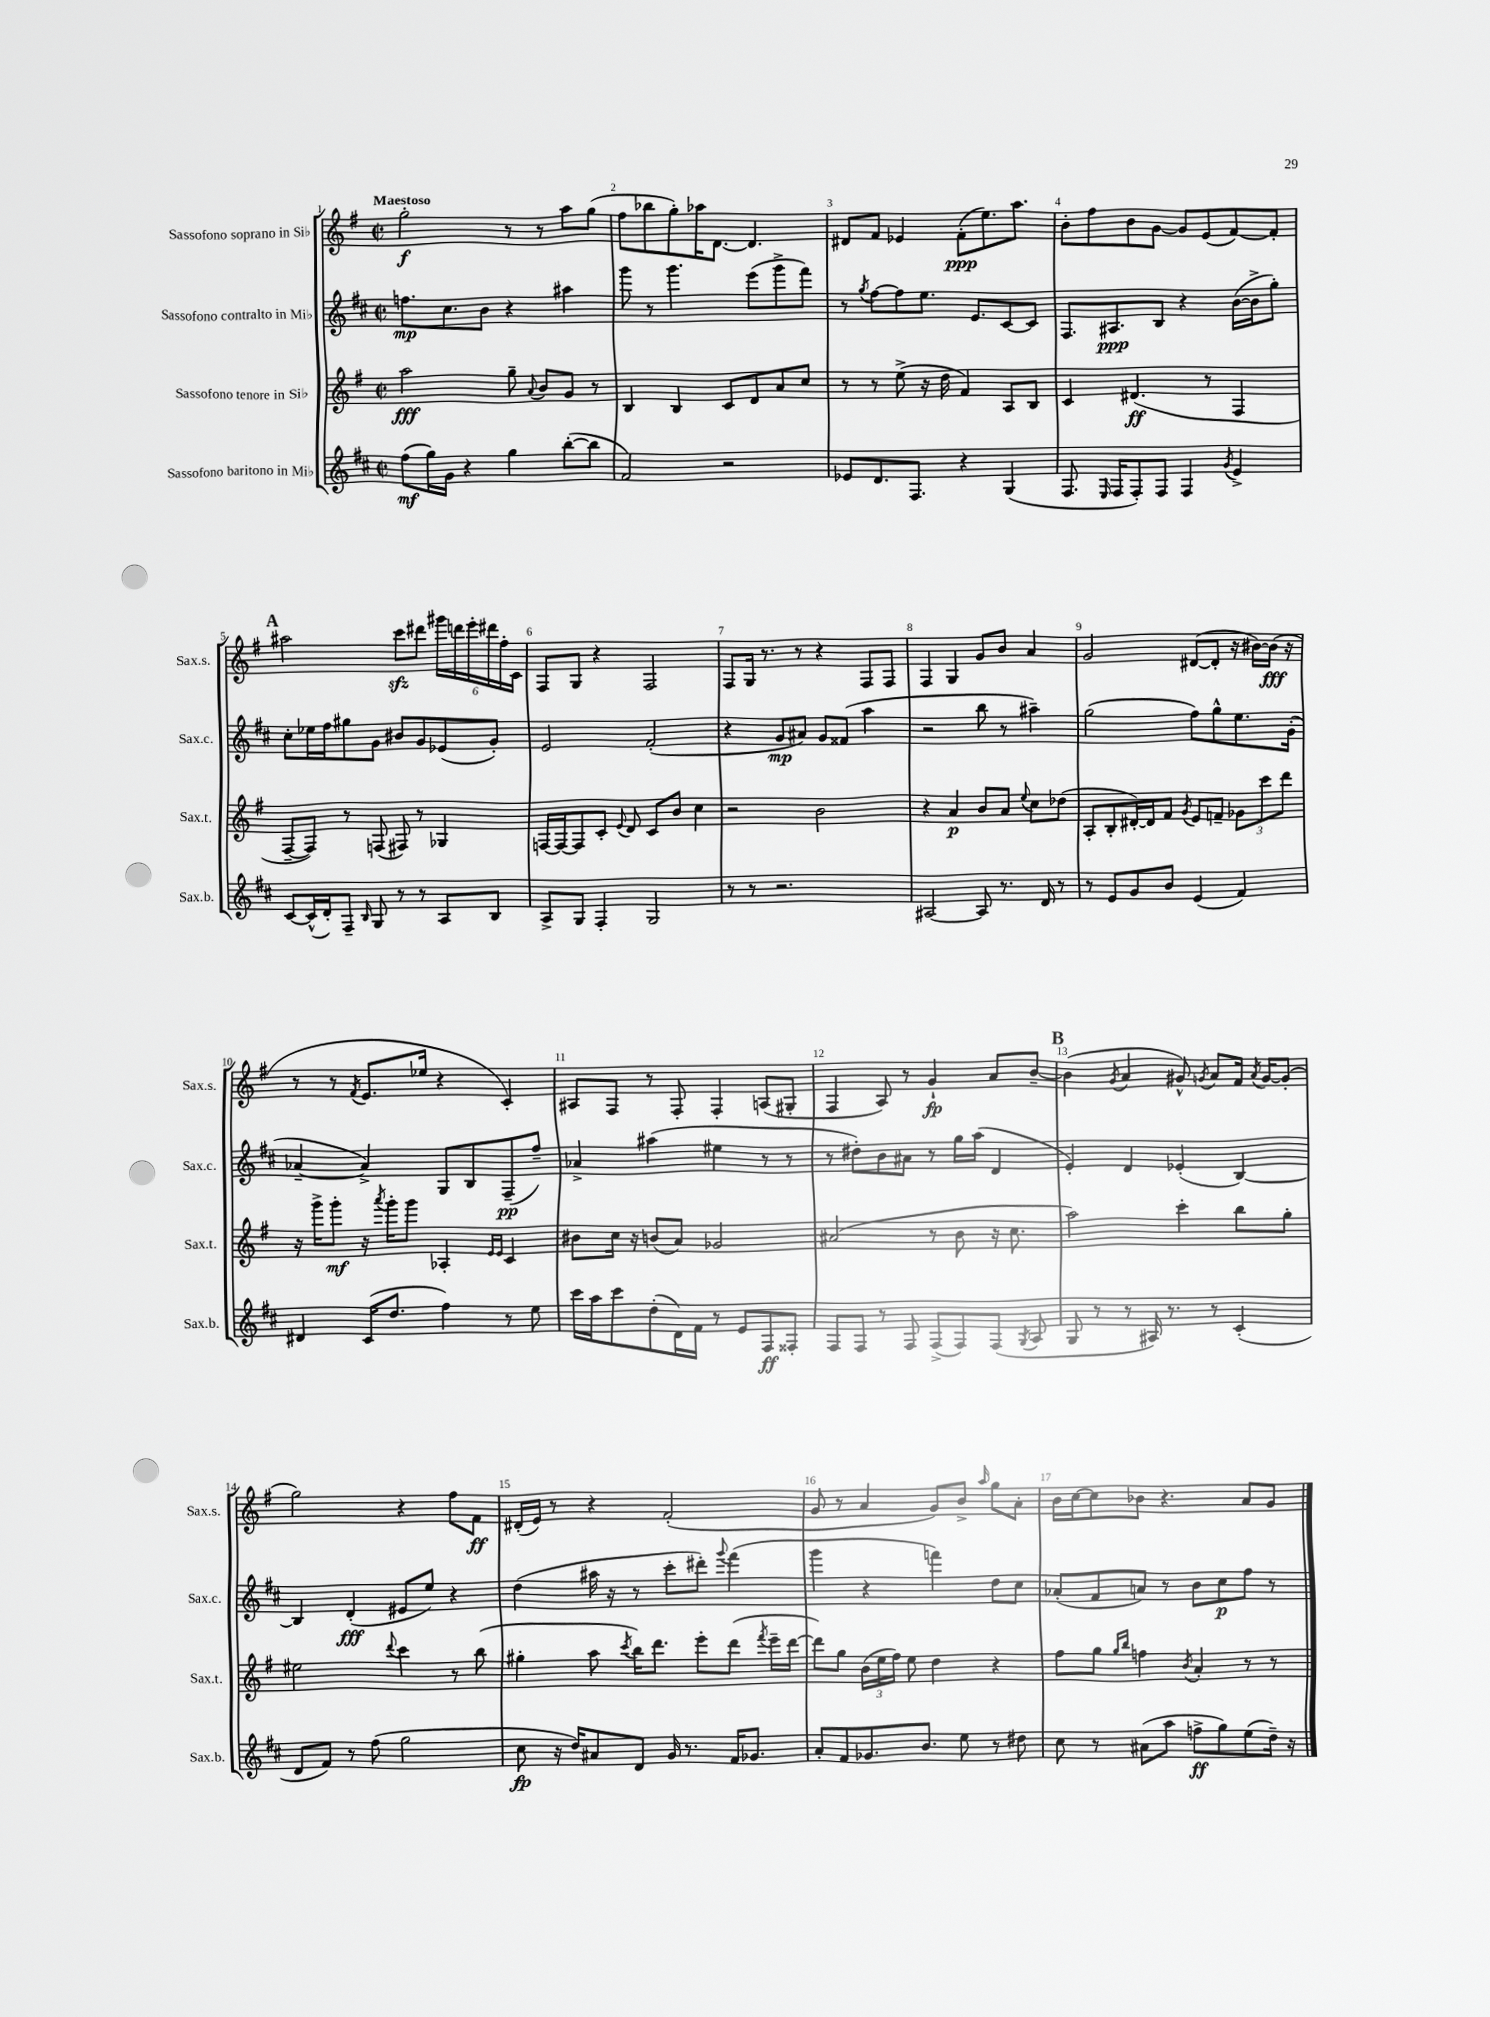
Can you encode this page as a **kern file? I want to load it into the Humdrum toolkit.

**kern	**dynam	**kern	**dynam	**kern	**dynam	**kern	**dynam
*part4	*part4	*part3	*part3	*part2	*part2	*part1	*part1
*staff4	*staff4	*staff3	*staff3	*staff2	*staff2	*staff1	*staff1
*I"Sassofono baritono in Mi♭	*	*I"Sassofono tenore in Si♭	*	*I"Sassofono contralto in Mi♭	*	*I"Sassofono soprano in Si♭	*
*I'Sax.b.	*	*I'Sax.t.	*	*I'Sax.c.	*	*I'Sax.s.	*
*clefG2	*	*clefG2	*	*clefG2	*	*clefG2	*
*k[f#c#]	*	*k[f#]	*	*k[f#c#]	*	*k[f#]	*
*M2/2	*	*M2/2	*	*M2/2	*	*M2/2	*
*met(c|)	*	*met(c|)	*	*met(c|)	*	*met(c|)	*
=1	=1	=1	=1	=1	=1	=1	=1
!	!	!	!	!	!	!LO:TX:a:B:t=Maestoso	!
(8ff#\L	mf	2aa\	fff	8.ffn\L	mp	2gg'\	f
16gg\L)	.	.	.	.	.	.	.
16g\JJ	.	.	.	8.cc#\	.	.	.
4r	.	.	.	.	.	.	.
.	.	.	.	8b\J	.	.	.
4gg\	.	8gg~\	.	4r	.	8r	.
.	.	8qqa/	.	.	.	.	.
.	.	8b/L	.	.	.	8r	.
([8bb'\L	.	8g/J	.	4aa#X\	.	8aa\L	.
8bb\J]	.	8r	.	.	.	(8gg\J	.
=2	=2	=2	=2	=2	=2	=2	=2
2f#/)	.	4B/	.	8ggg\	.	8ff#\L	.
.	.	.	.	8r	.	8bb-X\	.
.	.	4B/	.	4.ggg\	.	8gg'\)	.
.	.	.	.	.	.	16aa-X\K	.
.	.	.	.	.	.	[8.d\J	.
2r	.	8c/L	.	.	.	.	.
.	.	8d/	.	(8eee\L	.	4.d/]	.
.	.	8a/	.	8ggg^\	.	.	.
.	.	8cc/J	.	8fff#\J)	.	.	.
=3	=3	=3	=3	=3	=3	=3	=3
8e-X/L	.	8r	.	8r	.	8d#X/L	.
.	.	.	.	8qgg/	.	.	.
8.d/	.	8r	.	[8ff#\L	.	8f#/J	.
.	.	(8ee^\	.	8ff#\]	.	4e-X/	.
8.F#/J	.	.	.	.	.	.	.
.	.	16r	.	8.ee\J	.	.	.
.	.	16dd\	.	.	.	.	.
4r	.	4f#/)	.	.	.	(8f#'\L	ppp
.	.	.	.	8.e/L	.	.	.
.	.	.	.	.	.	8.ee\)	.
(4G/	.	8A/L	.	[8c#/	.	.	.
.	.	.	.	.	.	8.aa\J	.
.	.	8B/J	.	8c#/J]	.	.	.
=4	=4	=4	=4	=4	=4	=4	=4
8.F#/	.	4c/	.	8.F#/L	.	8b'\L	.
.	.	.	.	.	.	8ff#\	.
16qqE/	.	.	.	.	.	.	.
16F#/KL	.	.	.	8.A#X/	ppp	.	.
8F#'/)	.	(4.d#X/	ff	.	.	8b\	.
8F#/J	.	.	.	8B/J	.	[8g\J	.
4F#/	.	.	.	4r	.	8g/L]	.
.	.	8r	.	.	.	(8e/	.
8qg/	.	.	.	.	.	.	.
4e^/	.	4F#/	.	([16b\LL	.	[8f#/)	.
.	.	.	.	16b^\J]	.	.	.
.	.	.	.	8gg'\J)	.	8f#'/J]	.
!!LO:LB:g=z
!!LO:REH:place=s1:t=A
=5	=5	=5	=5	=5	=5	=5	=5
[8c#/L	.	[8F#~/L	.	8cc#'\L	.	2aa#X\	.
(16c#^^/L]	.	8F#/J])	.	16ee-X\L	.	.	.
16d'/J)	.	.	.	16ff#\J	.	.	.
8F#~/J	.	8r	.	8gg#X\	.	.	.
16qqB/	.	.	.	.	.	.	.
8G/	.	(8Fn/	.	8g\J	.	.	.
8r	.	8F#X/)	.	8b#X/L	.	8ccczz\L	.
8r	.	8r	.	8g/	.	8ddd#X\J	.
8A/L	.	4G-X/	.	(8e-X/	.	24ggg#X\LL	.
.	.	.	.	.	.	24dddn\	.
.	.	.	.	.	.	24eee'\	.
8B/J	.	.	.	8g'/J)	.	24ddd#X\	.
.	.	.	.	.	.	24ff#'\	.
.	.	.	.	.	.	24c\JJ	.
=6	=6	=6	=6	=6	=6	=6	=6
8A^/L	.	[16Fn/LL	.	2e/	.	8F#/L	.
.	.	16F/J_	.	.	.	.	.
8G/J	.	8F/]	.	.	.	8G/J	.
4F#'/	.	8c'/J	.	.	.	4r	.
.	.	8qqe/	.	.	.	.	.
.	.	8d/	.	.	.	.	.
2G/	.	8c/L	.	(2f#'/	.	2F#/	.
.	.	8b/J	.	.	.	.	.
.	.	4cc\	.	.	.	.	.
=7	=7	=7	=7	=7	=7	=7	=7
8r	.	2r	.	4r	.	8F#/L	.
8r	.	.	.	.	.	16G/Jk	.
.	.	.	.	.	.	8.r	.
2.r	.	.	.	8g/L	mp	.	.
.	.	.	.	8a#X/J)	.	8r	.
.	.	2b\	.	8g/L	.	4r	.
.	.	.	.	(8f##X/J	.	.	.
.	.	.	.	4aa\	.	8F#/L	.
.	.	.	.	.	.	8F#/J	.
=8	=8	=8	=8	=8	=8	=8	=8
[2A#X/	.	4r	.	2r	.	4F#/	.
.	.	4a/	p	.	.	4G/	.
8A#/]	.	8b/L	.	8bb\	.	8g/L	.
8.r	.	8a/J	.	8r	.	8b/J	.
.	.	8qqee/	.	.	.	.	.
.	.	8cc\L	.	4aa#X~\)	.	4a/	.
16d/	.	.	.	.	.	.	.
8r	.	(8dd-X\J	.	.	.	.	.
=9	=9	=9	=9	=9	=9	=9	=9
8r	.	8A'/L	.	(2gg\	.	2g/	.
8e/L	.	8B'/	.	.	.	.	.
8g/	.	[16d#X'/L)	.	.	.	.	.
.	.	16d#/J]	.	.	.	.	.
8b/J	.	8f#/J	.	.	.	.	.
.	.	8qg/	.	.	.	.	.
(4e/	.	8e/L	.	8ff#\L)	.	([8d#X/L	.
.	.	8fn~/J	.	8gg^^\	.	8d#'/J]	.
4f#/)	.	12g-X\L	.	8.ee\	.	16r	.
.	.	.	.	.	.	[16b#X\LL)	.
.	.	12ccc\	.	.	.	.	.
.	.	.	.	.	.	(16b#\JJ]	fff
.	.	12ddd\J	.	.	.	.	.
.	.	.	.	(16g'\Jk	.	16r	.
!!LO:LB:g=z
=10	=10	=10	=10	=10	=10	=10	=10
4d#X/	.	16r	.	[4a-X~/	.	8r	.
.	.	16ggg^\KL	.	.	.	.	.
.	.	8ggg'\J	mf	.	.	8r	.
.	.	.	.	.	.	8qf#/	.
(16c#/KL	.	16r	.	4a-^/])	.	8.e/L	.
.	.	8qaaa/	.	.	.	.	.
8.dd/J	.	16ggg'\KL	.	.	.	.	.
.	.	8ggg\J	.	.	.	.	.
.	.	.	.	.	.	16ee-X/Jk	.
4ff#\)	.	4A-X'/	.	8G/L	.	4r	.
.	.	.	.	8B/	.	.	.
.	.	16qqe/LL	.	.	.	.	.
.	.	16qqe/JJ	.	.	.	.	.
8r	.	4c/	.	(8F#~/	pp	4c'/)	.
8ee\	.	.	.	8ff#~/J)	.	.	.
=11	=11	=11	=11	=11	=11	=11	=11
16ccc#\LL	.	8b#X\L	.	4a-X^/	.	8A#X/L	.
16aa\J	.	.	.	.	.	.	.
8ccc#\	.	16cc\Jk	.	.	.	8F#/J	.
.	.	16r	.	.	.	.	.
(8dd'\	.	(8bn/L	.	(4aa#X\	.	8r	.
16d\L)	.	8a/J)	.	.	.	8F#'/	.
16f#\JJ	.	.	.	.	.	.	.
8r	.	2g-X/	.	4ee#X\	.	4F#'/	.
8e/L	.	.	.	.	.	.	.
8F#/	ff	.	.	8r	.	(8An/L	.
8F##X'/J	.	.	.	8r	.	8G#X'/J	.
=12	=12	=12	=12	=12	=12	=12	=12
8F#/L	.	(2a#X/	.	8r	.	4F#/	.
8F#/J	.	.	.	8dd#X'\L)	.	.	.
8r	.	.	.	8b\	.	8A/)	.
8F#/	.	.	.	8a#X\J	.	8r	.
(8F#^/L	.	8r	.	8r	.	4g`/	fp
8F#/)	.	8b\	.	16gg\LL	.	.	.
.	.	.	.	(16aa\JJ	.	.	.
(8F#/J	.	16r	.	4d/	.	8a/L	.
.	.	8.cc\	.	.	.	.	.
8qG/	.	.	.	.	.	.	.
8A/	.	.	.	.	.	[8b~/J	.
!!LO:REH:place=s1:t=B
=13	=13	=13	=13	=13	=13	=13	=13
8G/	.	2aa\)	.	4e'/)	.	(4b\]	.
8r	.	.	.	.	.	.	.
.	.	.	.	.	.	8qg/	.
8r	.	.	.	4d/	.	4a/	.
16A#X/)	.	.	.	.	.	.	.
8.r	.	.	.	.	.	.	.
.	.	4ccc'\	.	(4e-X'/	.	8g#X^^/)	.
.	.	.	.	.	.	8qgn/	.
8r	.	.	.	.	.	8a/L	.
(4c#'/	.	8bb\L	.	[4B/)	.	16f#/Jk	.
.	.	.	.	.	.	8qa/	.
.	.	.	.	.	.	[16g/KL	.
.	.	8gg'\J	.	.	.	(8g'/J]	.
!!LO:LB:g=z
=14	=14	=14	=14	=14	=14	=14	=14
8d/L	.	2ee#X\	.	4B/]	.	2gg\)	.
8f#/J)	.	.	.	.	.	.	.
8r	.	.	.	(4d'/	fff	.	.
(8ff#\	.	.	.	.	.	.	.
.	.	8qqddd/	.	.	.	.	.
2gg\	.	4ccc\	.	8e#X/L	.	4r	.
.	.	.	.	8ee/J)	.	.	.
.	.	8r	.	4r	.	8ff#\L	.
.	.	(8bb\	.	.	.	8f#\J	ff
=15	=15	=15	=15	=15	=15	=15	=15
8cc#\	fp	4gg#X'\	.	(4dd\	.	(16d#X'/LL	.
.	.	.	.	.	.	16e/JJ)	.
16r	.	.	.	.	.	8r	.
16dd/KL)	.	.	.	.	.	.	.
8a#X/	.	8aa\	.	16aa#X\	.	4r	.
.	.	.	.	16r	.	.	.
.	.	8qccc/	.	.	.	.	.
8d/J	.	16bb\KL)	.	8r	.	.	.
.	.	8.ddd\J	.	.	.	.	.
16g/	.	.	.	8ccc#'\L	.	(2f#'/	.
8.r	.	.	.	.	.	.	.
.	.	8eee'\L	.	8ddd#X'\J)	.	.	.
.	.	.	.	8qqggg/	.	.	.
16f#/KL	.	(8ddd\J	.	(4fff#\	.	.	.
8.g-X/J	.	.	.	.	.	.	.
.	.	8qfff#/	.	.	.	.	.
.	.	16eee~\LL	.	.	.	.	.
.	.	[16ddd\JJ	.	.	.	.	.
=16	=16	=16	=16	=16	=16	=16	=16
8a'/L	.	8ddd\L])	.	4ggg\	.	8g/	.
8f#/	.	8gg\J	.	.	.	8r	.
8.g-X/	.	(24b\LL	.	4r	.	4a/	.
.	.	24ee\	.	.	.	.	.
.	.	24ff#\JJ)	.	.	.	.	.
.	.	8ee\	.	.	.	.	.
8.b/J	.	.	.	.	.	.	.
.	.	4dd\	.	4fffn\)	.	8g/L)	.
8ee\	.	.	.	.	.	8b^/J	.
.	.	.	.	.	.	16qqaa/	.
8r	.	4r	.	8dd\L	.	8gg\L	.
8dd#X\	.	.	.	8cc#\J	.	8a'\J	.
=17	=17	=17	=17	=17	=17	=17	=17
8cc#\	.	8ff#\L	.	(8a-X'/L	.	16b\LL	.
.	.	.	.	.	.	[16cc\J	.
8r	.	8gg\J	.	8f#/	.	8cc\]	.
.	.	16qqgg/LL	.	.	.	.	.
.	.	16qqbb/JJ	.	.	.	.	.
(8a#X\L	.	4ffn\	.	8an/J)	.	8b-X\J	.
8aa\J	.	.	.	8r	.	4.r	.
.	.	8qb/	.	.	.	.	.
8ffn^\L	ff	4a'/	.	8b\L	.	.	.
8gg\)	.	.	.	8cc#\	p	.	.
(8ee\	.	8r	.	8ff#\J	.	8a/L	.
16dd~\Jk)	.	8r	.	8r	.	8g/J	.
16r	.	.	.	.	.	.	.
==	==	==	==	==	==	==	==
*-	*-	*-	*-	*-	*-	*-	*-
